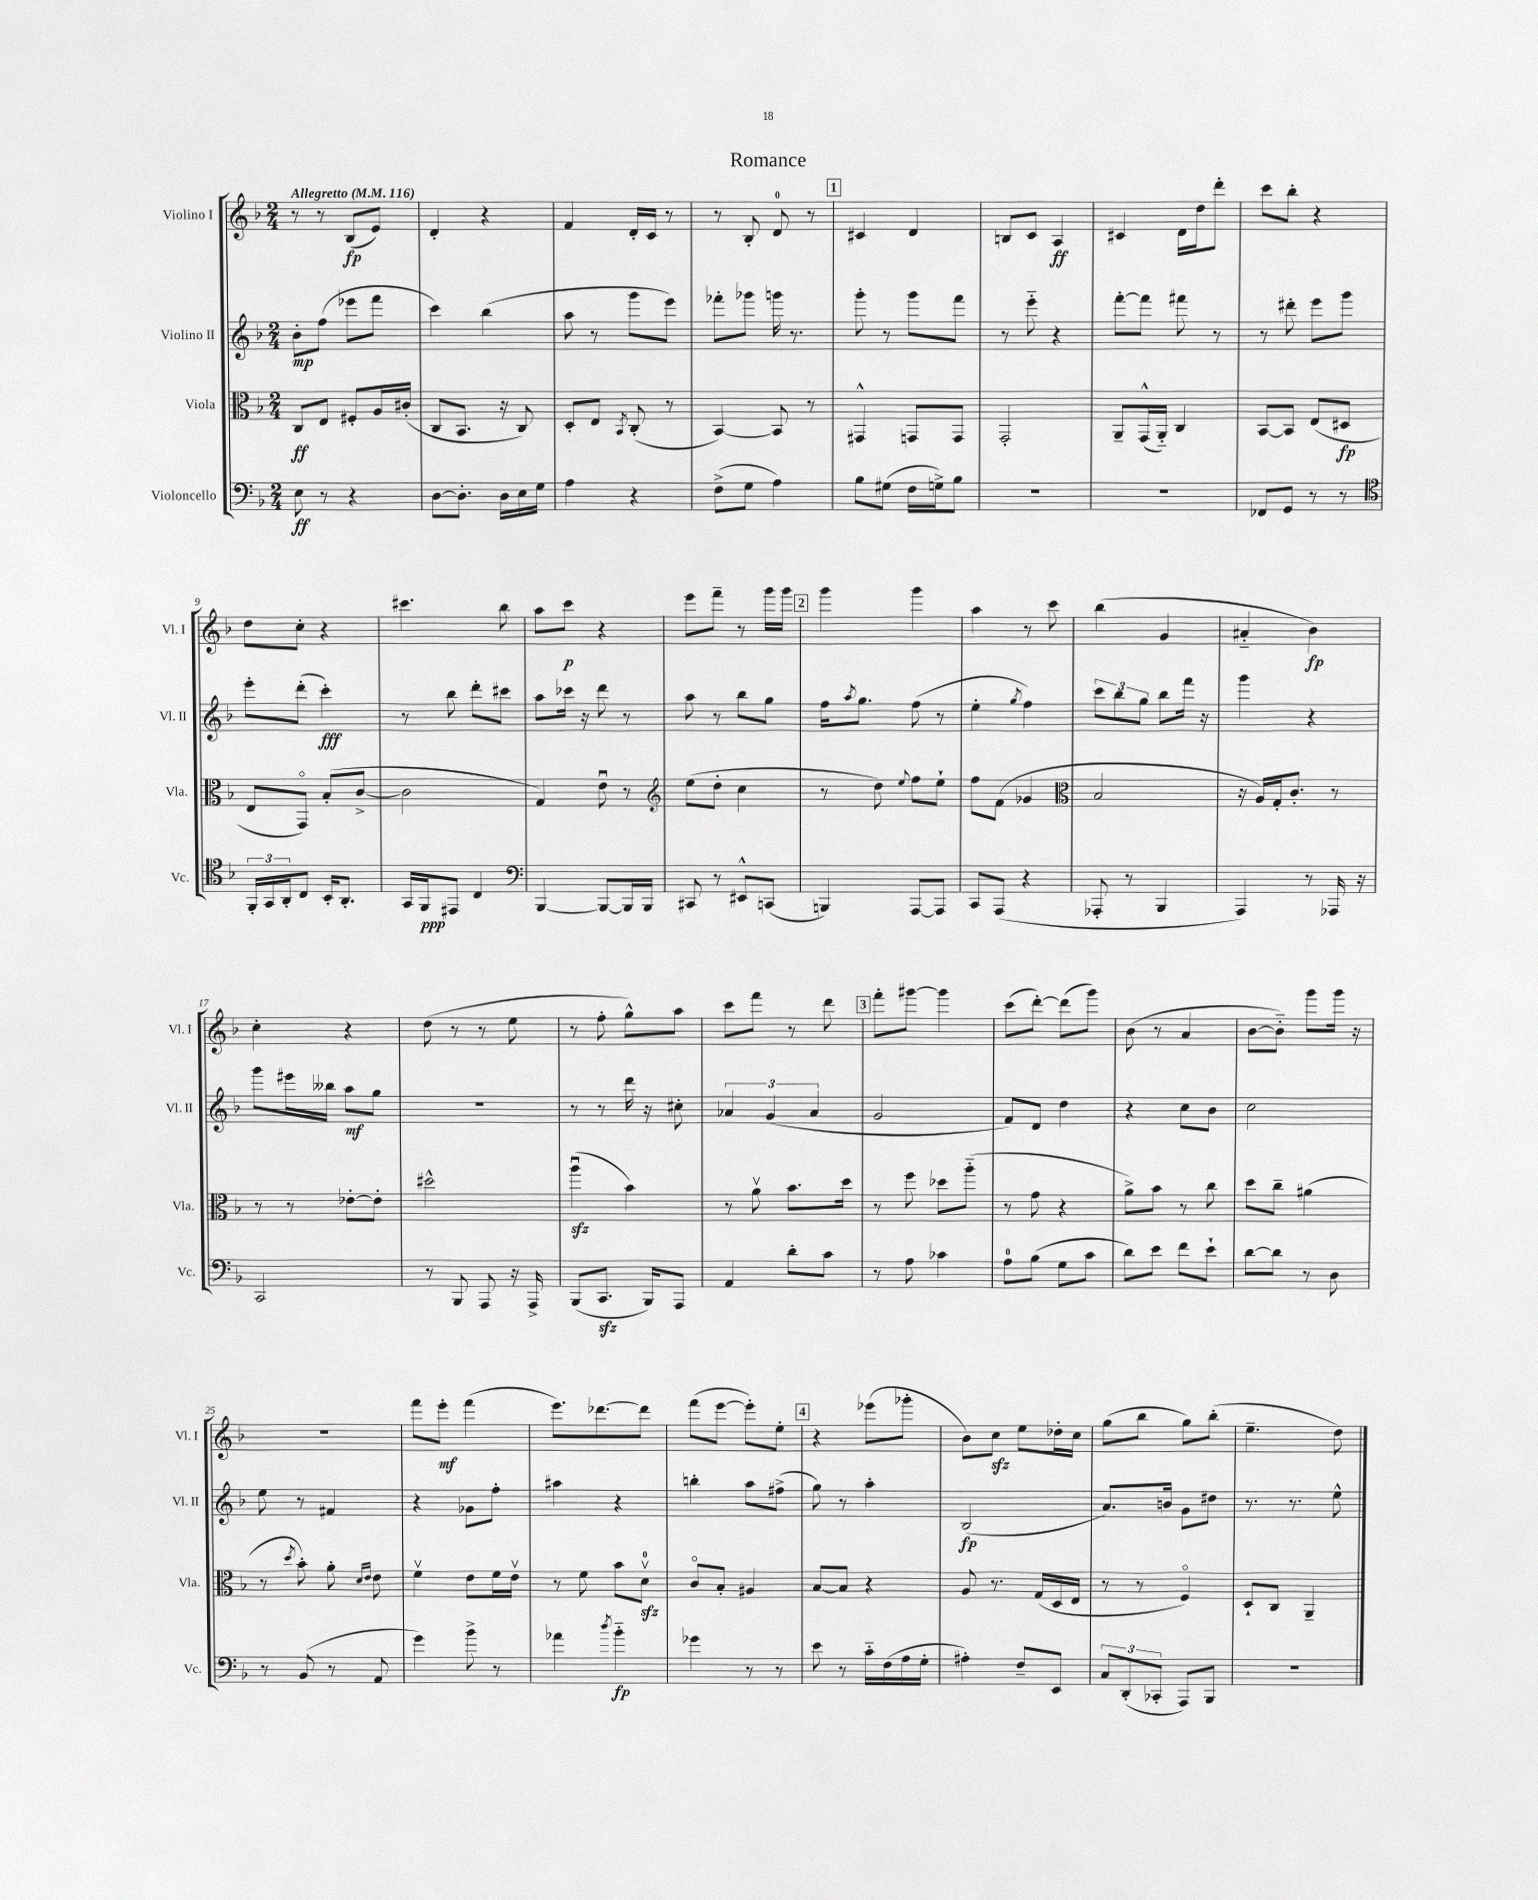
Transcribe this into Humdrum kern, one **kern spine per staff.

**kern	**kern	**kern	**kern
*staff4	*staff3	*staff2	*staff1
*clefF4	*clefC3	*clefG2	*clefG2
*k[b-]	*k[b-]	*k[b-]	*k[b-]
*M2/4	*M2/4	*M2/4	*M2/4
*MM116	*MM116	*MM116	*MM116
8E\	8C/L	8b-'\L	8r
8r	8E/J	(8ff\J	8r
4r	8F#'/L	8eee-\L	(8B-/L
.	16A/L	8fff\J	8e/J)
.	(16c#'/JJ	.	.
=	=	=	=
[8D\L	8C/L	4ccc\)	4d'/
8.D'\]J	8.BB-/J	.	.
.	.	(4bb-\	4r
16D\LL	16r	.	.
16E\	8C/)	.	.
16G\JJ	.	.	.
=	=	=	=
4A\	8D'/L	8aa\	4f/
.	8E/J	8r	.
.	8qBB-/	.	.
4r	(8C'/	8ggg\L	16d'/LL
.	.	.	16c/JJ
.	8r	8eee\J)	8r
=	=	=	=
(8F^\L	[4BB-/)	8fff-'\L	8r
8G\J	.	8ggg-\J	8B-'/
4A\)	8BB-/]	16ggg\	8d/
.	.	8.r	.
.	8r	.	8r
=	=	=	=
8B-\L	4GG#^^/	8ggg'\	4c#/
(8G#\J	.	8r	.
16F\LL	8GG/L	8ggg\L	4d/
16G^\J)	.	.	.
8B-\J	8GG/J	8fff\J	.
=	=	=	=
2r	2GG'/	8r	8B/L
.	.	8eee'~\	8c/J
.	.	4r	4A/
=	=	=	=
2r	8AA~/L	[8fff'\L	4c#/
.	(16GG^^/L	8fff\]J	.
.	16AA'~/JJ)	.	.
.	4C/	8fff#\	16d\LL
.	.	.	16dd\J
.	.	8r	8ddd'\J
=	=	=	=
8FF-/L	[8BB-/L	8r	8ccc\L
8GG/J	8BB-/]J	8ddd#'\	8bb-'\J
8r	(8E/L	8eee\L	4r
8r	8D#/J	8ggg\J	.
=	=	=	=
*clefC4	*	*	*
24FF'/LL	8E/L	8eee'\L	8dd\L
24GG/	.	.	.
24AA'/J	.	.	.
8C/J	8GGo/J)	(8ddd'\J	8cc'\J
16BB-'/LK	(8B-'/L	4ccc'\)	4r
8.AA'/J	.	.	.
.	[8c^/J	.	.
=	=	=	=
16GG/LL	2c\]	8r	4.ccc#\
16FF/J	.	.	.
8EE#/J	.	8bb-\	.
4C/	.	8ddd'\L	.
.	.	8ccc#\J	8bb-\
=	=	=	=
*clefF4	*	*	*
[4BBB-/	4G/)	8aa\L	8aa\L
.	.	16ccc-\Jk	8ccc\J
.	.	16r	.
8BBB-/_L	8eu\	8ddd\	4r
16BBB-/]L	8r	8r	.
16BBB-/JJ	.	.	.
=	=	=	=
*	*clefG2	*	*
8CC#/	(8ee\L	8aa\	8eee\L
8r	8dd'\J	8r	8fff~\J
8EE#^^/L	4cc\	8bb-\L	8r
(8CC/J	.	8gg\J	16ggg\LL
.	.	.	16ggg\JJ
=	=	=	=
4BBB/)	8r	16ff\LK	4ggg\
.	.	8qaa/	.
.	.	8.gg\J	.
.	8dd\)	.	.
.	8qqee/	.	.
[8AAA/L	8ff\L	(8ff\	4ggg\
8AAA/]J	8ee`\J	8r	.
=	=	=	=
8CC/L	8ff\L	4ee'\	4aa\
(8AAA/J	(8f\J	.	.
.	.	8qgg/	.
4r	4g-/	4ff\)	8r
.	.	.	8ccc\
=	=	=	=
*	*clefC3	*	*
8AAA-'/	2B-/	12ccc\L	(4bb-\
.	.	12bb-\	.
8r	.	.	.
.	.	12gg\J	.
4BBB-/	.	8bb-\L	4g/
.	.	16fff\Jk	.
.	.	16r	.
=	=	=	=
4AAA/)	16r	4ggg\	4a#'~/
.	16A/LL)	.	.
.	16G'/J	.	.
.	8.c'/J	.	.
8r	.	4r	4b-\)
16AAA-/	8r	.	.
16r	.	.	.
=	=	=	=
2CC/	8r	8ggg\L	4cc'\
.	8r	16eee#\L	.
.	.	16bb--\JJ	.
.	[8e-'\L	8aa\L	4r
.	8e-'\]J	8gg\J	.
=	=	=	=
8r	2dd#^^\	2r	(8dd\
8BBB-/	.	.	8r
8AAA/	.	.	8r
16r	.	.	8ee\
16AAA^/	.	.	.
=	=	=	=
(8BBB-/L	(4aau\	8r	8r
8.CC/J	.	8r	8ff'\
.	4b-\)	16ddd\	8gg^^\L)
16BBB-/LK)	.	16r	.
8AAA/J	.	8cc#'\	8aa\J
=	=	=	=
4AA/	8r	6a-/	8ccc\L
.	8av\	.	8fff\J
.	.	(6g/	.
8d'\L	8.b-\L	.	8r
.	.	6a-/	.
8c\J	.	.	8ddd\
.	16dd\Jk	.	.
=	=	=	=
8r	8r	2g/	8fff'\L
8A\	8ff\	.	[8ggg#\J
4c-\	8dd-\L	.	4ggg#\]
.	(8aa'~\J	.	.
=	=	=	=
8A\L	8r	8f/L)	(8ccc\L
(8B-\J	8g\	8d/J	[8ddd'\J)
8G\L	4r	4dd\	(8ddd\]L
8c\J	.	.	8ggg\J)
=	=	=	=
8d\L)	8a^\L)	4r	(8b-\
8e\J	8b-\J	.	8r
8f\L	8r	8cc\L	4a/
8e`\J	8cc\	8b-\J	.
=	=	=	=
[8d\L	8dd\L	2cc\	[8b-\L
8d\]J	8cc~\J	.	8b-'~\]J)
8r	(4a#\	.	8ggg\L
8D\	.	.	16ggg\Jk
.	.	.	16r
=	=	=	=
8r	8r	8ee\	2r
.	8qdd/	.	.
(8BB-/	8b-'\)	8r	.
8r	8a'\	4f#/	.
.	16qqd/LL	.	.
.	16qqe/JJ	.	.
8AA/	8e\	.	.
=	=	=	=
4g\)	4fv\	4r	8fff\L
.	.	.	8eee'\J
8b-^\	8e\L	8g-\L	(4fff\
8r	16f\L	8ff'\J	.
.	16ev\JJ	.	.
=	=	=	=
4a-\	8r	4aa#\	8.eee\L)
.	8f\	.	.
.	.	.	[8.ddd-\
8qdd/	.	.	.
4b-'~\	8b-\L	4r	.
.	8dv\J	.	8ddd-\]J
=	=	=	=
4g-\	8co/L	4bb'\	(8fff\L
.	8B-'/J	.	[8eee\J
8r	4A#/	8aa\L	8eee'\]L)
8r	.	(8ff#^\J	8ee'\J
=	=	=	=
8e\	[8B-/L	8gg\)	4r
8r	8B-/]J	8r	.
16c'~\LL	4r	4aa'\	(8eee-\L
(16F\	.	.	.
16A\	.	.	8ggg-'\J
16G'\JJ	.	.	.
=	=	=	=
4A#'\)	8A/	(2B-/	8b-\L)
.	8.r	.	8cc\J
8F~/L	.	.	8ee\L
.	(16G/LL	.	.
8EE/J	16D/	.	16dd-'\L
.	16E/JJ	.	16cc\JJ
=	=	=	=
12C/L	8r	8.a/L)	(8gg\L
(12DD'/	.	.	.
.	8r	.	8bb-\J
12CC-'/J	.	.	.
.	.	16b/Jk	.
8AAA/L)	4Fo/)	8g\L	8gg\L)
8BBB-/J	.	8dd#\J	(8bb-'\J
=	=	=	=
2r	8D`/L	8.r	4.ee~\
.	8C/J	.	.
.	.	8.r	.
.	4AA~/	.	.
.	.	8ee^^\	8dd\)
==	==	==	==
*-	*-	*-	*-
